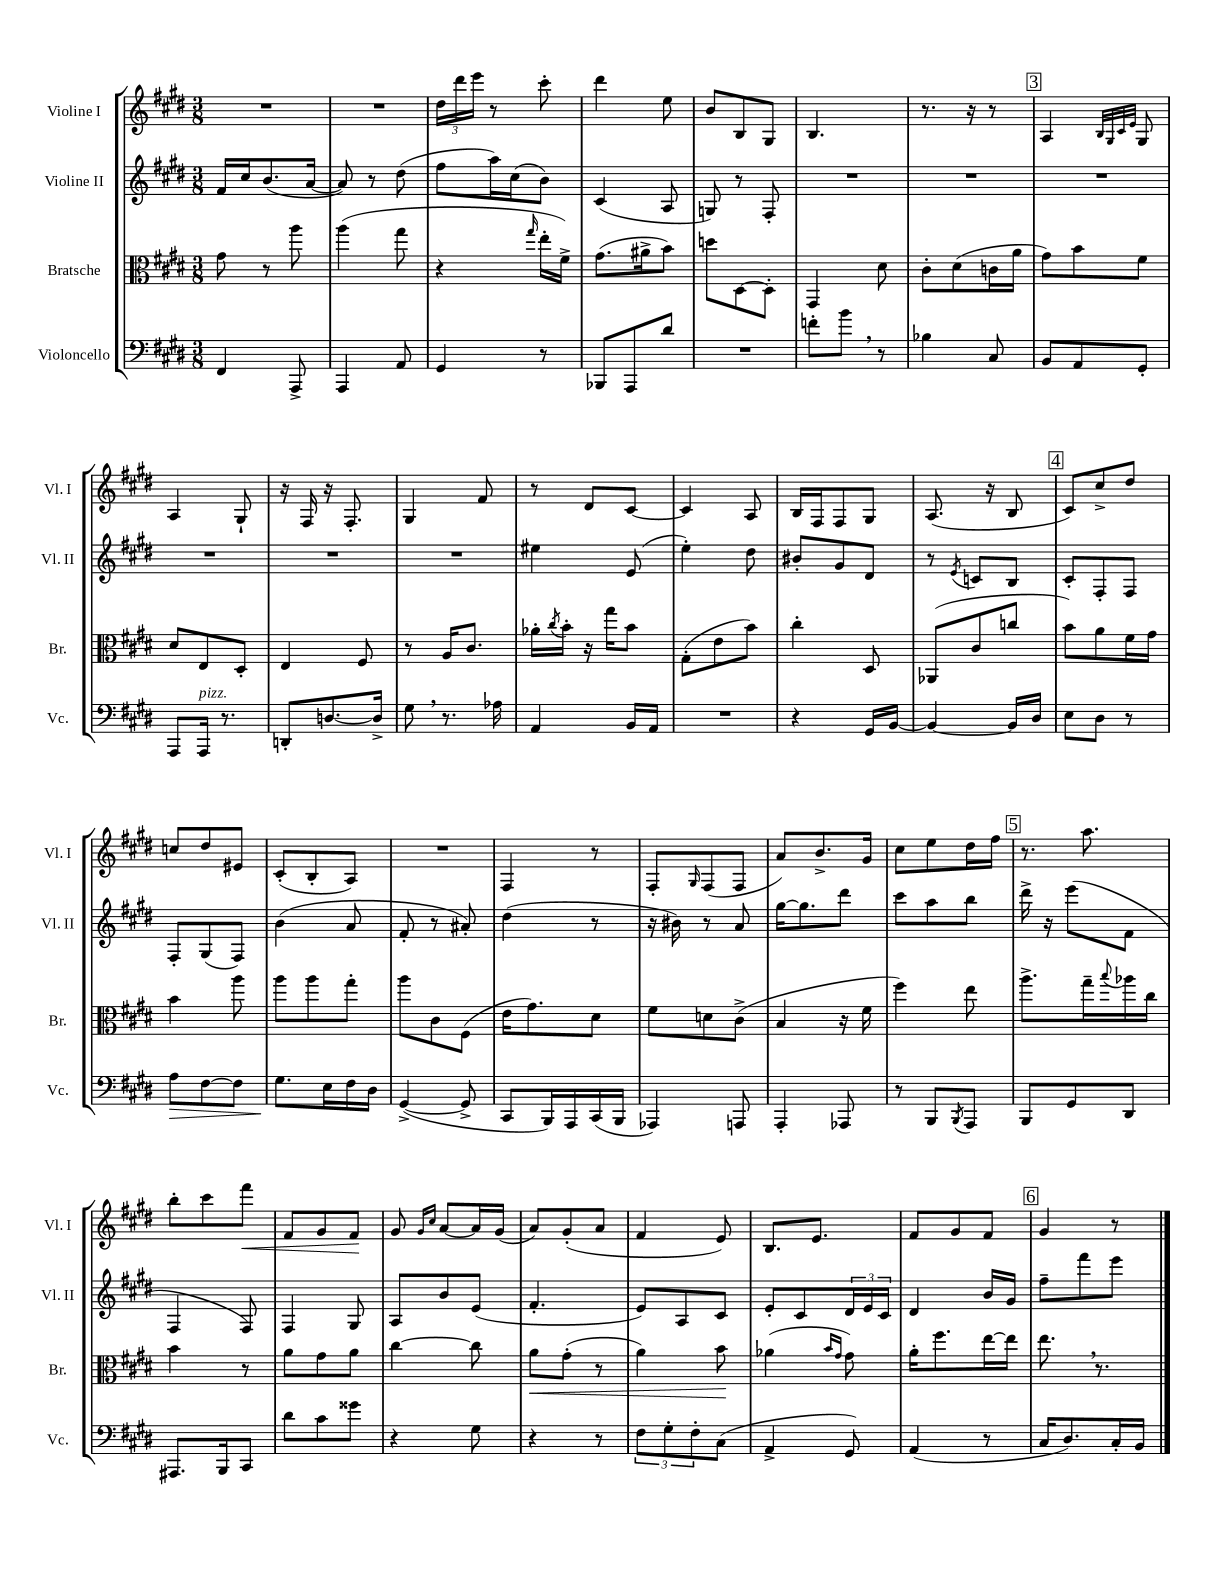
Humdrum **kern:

**kern	**kern	**kern	**kern
*staff4	*staff3	*staff2	*staff1
*clefF4	*clefC3	*clefG2	*clefG2
*k[f#c#g#d#]	*k[f#c#g#d#]	*k[f#c#g#d#]	*k[f#c#g#d#]
*M3/8	*M3/8	*M3/8	*M3/8
4FF#/	8g#\	16f#/LL	4.r
.	.	16cc#/J	.
.	8r	(8.b/	.
8AAA^/	8aa\	.	.
.	.	[16a/Jk	.
=	=	=	=
4AAA/	(4aa\	8a/])	4.r
.	.	8r	.
8AA/	8gg#\	(8dd#\	.
=	=	=	=
4GG#/	4r	8ff#\L	24dd#\LL
.	.	.	24ddd#\
.	.	.	24eee\JJ
.	.	16aa\L)	8r
.	.	(16cc#\J	.
.	16qqgg#/	.	.
8r	16ee'\LL	8b\J)	8ccc#'\
.	16f#^\JJ)	.	.
=	=	=	=
8BBB-/L	(8.g#\L	(4c#/	4ddd#\
8AAA/	.	.	.
.	16a#^\k	.	.
8d#/J	8b\J)	8A/	8ee\
=	=	=	=
4.r	8dd\L	8G/)	8b/L
.	[8D#\	8r	8B/
.	8D#'\]J	8F#'/	8G#/J
=	=	=	=
8f'\L	4GG#/	4.r	4.B/
8b\J	.	.	.
8r	8d#\	.	.
=	=	=	=
4B-\	8c#'\L	4.r	8.r
.	(8d#\	.	.
.	.	.	16r
8C#/	16c\L	.	8r
.	16a\JJ	.	.
=	=	=	=
8BB/L	8g#\L)	4.r	4A/
8AA/	8b\	.	.
.	.	.	32qqB/LLL
.	.	.	32qqG#/
.	.	.	32qqc#/
.	.	.	32qqe/JJJ
8GG#'/J	8f#\J	.	8G#/
=	=	=	=
8AAA/L	8d#/L	4.r	4A/
16AAA/Jk	8E/	.	.
8.r	.	.	.
.	8D#'/J	.	8G#`/
=	=	=	=
8DD'/L	4E/	4.r	16r
.	.	.	16F#/
[8.D/	.	.	16r
.	.	.	8.F#'/
.	8F#/	.	.
16D^/]Jk	.	.	.
=	=	=	=
8G#\	8r	4.r	4G#/
8.r	16A/LK	.	.
.	8.c#/J	.	.
.	.	.	8f#/
16A-\	.	.	.
=	=	=	=
4AA/	16a-'\LL	4ee#\	8r
.	8qcc#/	.	.
.	16b'\JJ	.	.
.	16r	.	8d#/L
.	16gg#\LK	.	.
16BB/LL	8b\J	(8e/	[8c#/J
16AA/JJ	.	.	.
=	=	=	=
4.r	(8G#'\L	4ee'\)	4c#/]
.	8e\	.	.
.	8b\J)	8dd#\	8A/
=	=	=	=
4r	4cc#'\	8b#'/L	16B/LL
.	.	.	16F#/J
.	.	8g#/	8F#/
16GG#/LL	8D#/	8d#/J	8G#/J
[16BB/JJ	.	.	.
=	=	=	=
4BB/_	(8AA-/L	8r	(8.A/
.	.	8qe/	.
.	8c#/	8c/L	.
.	.	.	16r
16BB/]LL	8cc/J	8B/J	8B/
16D#/JJ	.	.	.
=	=	=	=
8E\L	8b\L)	8c#'/L	8c#/L)
8D#\J	8a\	8F#'/	8cc#^/
8r	16f#\L	8F#/J	8dd#/J
.	16g#\JJ	.	.
=	=	=	=
8A\L	4b\	8F#'/L	8cc/L
[8F#\	.	(8G#/	8dd#/
8F#\]J	8aa\	8F#/J)	8e#/J
=	=	=	=
8.G#\L	8aa\L	(4b\	(8c#'/L
.	8aa\	.	8B'/
16E\L	.	.	.
16F#\	8gg#'\J	8a/	8A/J)
16D#\JJ	.	.	.
=	=	=	=
([4GG#^/	8aa\L	8f#'/	4.r
.	8c#\	8r	.
8GG#^/]	(8F#\J	8a#'/)	.
=	=	=	=
8CC#/L	16e\LK	(4dd#\	4F#/
.	8.g#\)	.	.
16BBB/L)	.	.	.
16AAA/	.	.	.
(16CC#/	8d#\J	8r	8r
16BBB/JJ	.	.	.
=	=	=	=
4AAA-/)	8f#\L	16r	8F#'/L
.	.	16b#\)	.
.	.	.	16qqG#/
.	8d\	8r	(8F#/
8AAA/	(8c#^\J	8a/	8F#/J
=	=	=	=
4AAA'/	4B/	[16gg#\LK	8a/L)
.	.	8.gg#\]	.
.	.	.	8.b^/
8AAA-/	16r	8ddd#\J	.
.	16f#\	.	16g#/Jk
=	=	=	=
8r	4ff#\)	8ccc#\L	8cc#\L
8BBB/L	.	8aa\	8ee\
8qBBB/	.	.	.
8AAA/J	8ee\	8bb\J	16dd#\L
.	.	.	16ff#\JJ
=	=	=	=
8BBB/L	8.aa^\L	16ddd#^\	8.r
.	.	16r	.
8GG#/	.	(8eee\L	.
.	16gg#~\L	.	8.aa\
.	8qqbb/	.	.
8DD#/J	16aa-\	8f#\J	.
.	16cc#\JJ	.	.
=	=	=	=
8.AAA#/L	4b\	4F#/	8bb'\L
.	.	.	8ccc#\
16BBB/k	.	.	.
8CC#/J	8r	8F#/)	8fff#\J
=	=	=	=
8d#\L	8a\L	4F#/	8f#/L
8c#\	8g#\	.	8g#/
8g##\J	8a\J	8G#/	8f#/J
=	=	=	=
4r	[4cc#\	8A/L	8g#/
.	.	.	16qqg#/LL
.	.	.	16qqcc#/JJ
.	.	8b/	[8a/L
8G#\	8cc#\]	(8e/J	16a/]L
.	.	.	(16g#/JJ
=	=	=	=
4r	8a\L	4.f#'/	8a/L)
.	(8g#'\J	.	(8g#'/
8r	8r	.	8a/J
=	=	=	=
12F#\L	4a\)	8e/L)	4f#/
12G#'\	.	.	.
.	.	8A/	.
12F#'\	.	.	.
(8C#\J	8b\	8c#/J	8e/)
=	=	=	=
4AA^/	(4a-\	8e'/L	8.B/L
.	.	8c#/	.
.	.	.	8.e/J
.	16qqb/LL	.	.
.	16qqg#/JJ	.	.
8GG#/)	8g#\)	24d#/L	.
.	.	24e/	.
.	.	24c#/JJ	.
=	=	=	=
(4AA/	16a'\LK	4d#/	8f#/L
.	8.ff#\	.	.
.	.	.	8g#/
8r	[16ee\L	16b/LL	8f#/J
.	16ee\]JJ	16g#/JJ	.
=	=	=	=
16C#/LK	8.ee\	8ff#~\L	4g#/
8.D#/)	.	.	.
.	.	8fff#\	.
.	8.r	.	.
16C#'/L	.	8eee\J	8r
16BB/JJ	.	.	.
==	==	==	==
*-	*-	*-	*-
